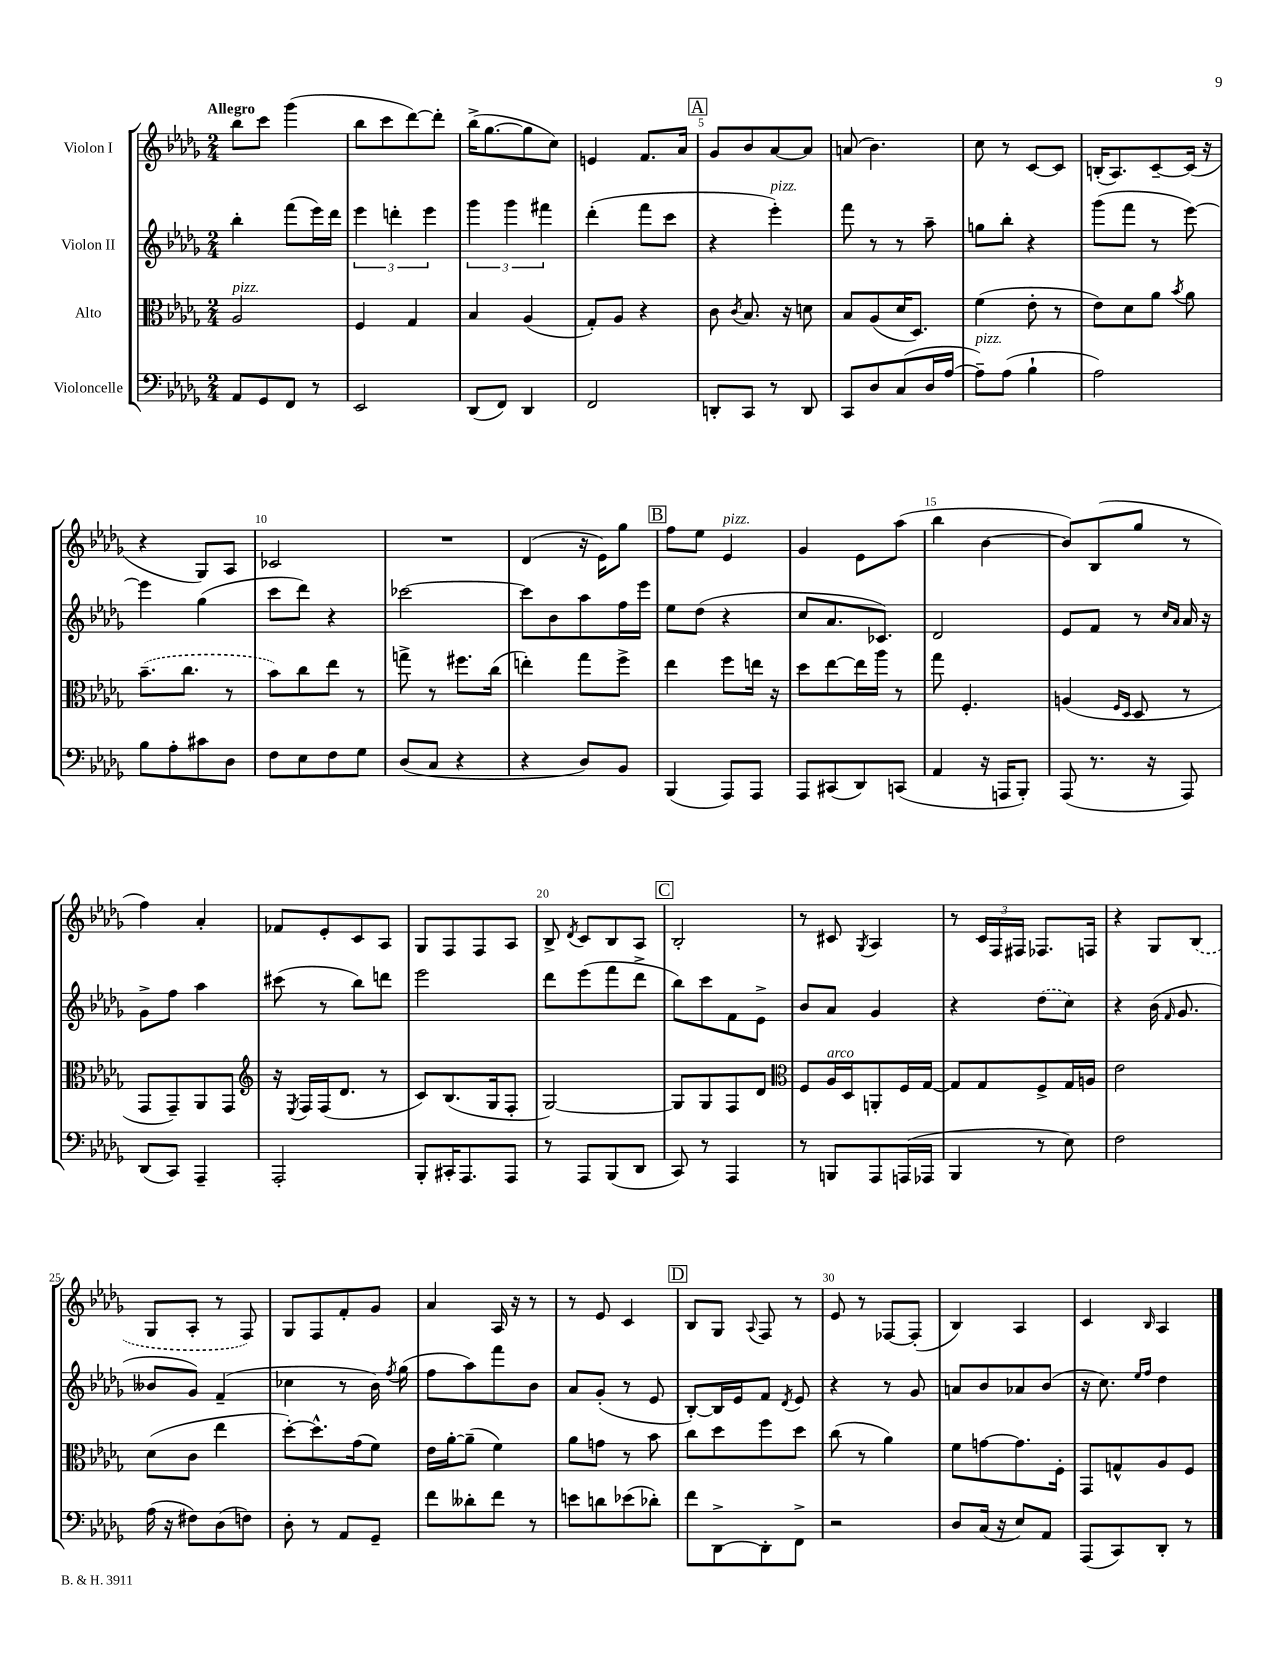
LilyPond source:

<<
\new StaffGroup <<
\new Staff = "s0" \with { instrumentName = "Violon I" } {
    \clef treble \key des \major \numericTimeSignature \time 2/4 \tempo "Allegro"
    \autoBeamOff bes''8[ c'''8] ges'''4( |
    bes''8[ c'''8 des'''8~) des'''8]-. |
    bes''16[->( ges''8.~ ges''8 c''8]) |
    e'4 f'8.[ aes'16] |
    \mark \markup { \box "A" } ges'8[ bes'8 aes'8~ aes'8] |
    a'8( bes'4.) |
    c''8 r8 c'8[~ c'8] |
    b16[-.( aes8.) c'8~-- c'16]( r16 |
    r4 ges8[) aes8] |
    ces'2 |
    R2 |
    des'4( r16 ees'16[) ges''8] |
    \mark \markup { \box "B" } f''8[ ees''8] ees'4^\markup { \italic "pizz." } |
    ges'4 ees'8[ aes''8]( |
    bes''4 bes'4~ |
    bes'8[) bes8( ges''8] r8 |
    f''4) aes'4-. |
    fes'8[ ees'8-. c'8 aes8] |
    ges8[ f8 f8 aes8] |
    bes8-> \acciaccatura { des'8 } c'8[ bes8 aes8] |
    \mark \markup { \box "C" } bes2-. |
    r8 cis'8 \acciaccatura { ges8 } aes4 |
    r8 \tuplet 3/2 { c'16[ f16 fis16] } fes8.[ f16] |
    r4 ges8[ \once \slurDashed bes8]( |
    ges8[ aes8]-. r8 f8) |
    ges8[ f8 f'8-. ges'8] |
    aes'4 aes16 r16 r8 |
    r8 ees'8 c'4 |
    \mark \markup { \box "D" } bes8[ ges8] \appoggiatura { aes8 } f8 r8 |
    ees'8 r8 fes8[~ fes8]-.( |
    bes4) aes4 |
    c'4 \grace { bes16 } aes4 \bar "|." |
}
\new Staff = "s1" \with { instrumentName = "Violon II" } {
    \clef treble \key des \major \numericTimeSignature \time 2/4
    \autoBeamOff bes''4-. f'''8[( ees'''16) des'''16] |
    \tuplet 3/2 { ees'''4 d'''4-. ees'''4 } |
    \tuplet 3/2 { ges'''4 ges'''4 fis'''4 } |
    des'''4-.( f'''8[ c'''8] |
    \mark \markup { \box "A" } r4 ees'''4-.^\markup { \italic "pizz." }) |
    f'''8 r8 r8 aes''8-- |
    g''8[ bes''8]-. r4 |
    ges'''8[( f'''8] r8 ees'''8~) |
    ees'''4 ges''4( |
    c'''8[ des'''8]) r4 |
    ces'''2~ |
    ces'''8[ bes'8 aes''8 f''16 ees'''16] |
    \mark \markup { \box "B" } ees''8[ des''8]( r4 |
    c''8[ aes'8. ces'8.]) |
    des'2 |
    ees'8[ f'8] r8 \grace { c''16[ aes'16] } aes'16 r16 |
    ges'8[-> f''8] aes''4 |
    cis'''8( r8 bes''8[) d'''8] |
    ees'''2 |
    des'''8[ ees'''8( f'''8 des'''8]-> |
    \mark \markup { \box "C" } bes''8[) c'''8 f'8 ees'8]-> |
    bes'8[ aes'8] ges'4 |
    r4 \once \slurDashed des''8[( c''8]) |
    r4 bes'16( \grace { f'16 } ges'8. |
    beses'8[ ges'8]) f'4--( |
    ces''4 r8 bes'16) \acciaccatura { f''8 } ges''16( |
    f''8[ aes''8) f'''8 bes'8] |
    aes'8[ ges'8]-.( r8 ees'8 |
    \mark \markup { \box "D" } bes8[~-.) bes16 ees'16 f'8] \acciaccatura { des'8 } ees'8 |
    r4 r8 ges'8 |
    a'8[ bes'8 aes'8 bes'8]( |
    r16 c''8.) \grace { ees''16[ f''16] } des''4 \bar "|." |
}
\new Staff = "s2" \with { instrumentName = "Alto" } {
    \clef alto \key des \major \numericTimeSignature \time 2/4
    \autoBeamOff aes2^\markup { \italic "pizz." } |
    f4 ges4 |
    bes4 aes4( |
    ges8[-.) aes8] r4 |
    \mark \markup { \box "A" } c'8 \acciaccatura { c'8 } bes8. r16 d'8 |
    bes8[ aes8( des'16 des8.]) |
    f'4( ees'8-. r8 |
    ees'8[) des'8 aes'8] \acciaccatura { bes'8 } aes'8 |
    \once \slurDashed bes'8.[--( c''8.] r8 |
    bes'8[) c''8 ees''8] r8 |
    g''8-> r8 fis''8.[ c''16]( |
    e''4-.) ges''8[ f''8]-> |
    \mark \markup { \box "B" } ees''4 f''8[ e''16] r16 |
    des''8[ ees''8~ ees''16 aes''16] r8 |
    ges''8 f4.-. |
    a4( \grace { f16[ des16] } des8 r8 |
    ges,8[ ges,8--) aes,8 ges,8] |
    \clef treble r16 \acciaccatura { ees8 } f16[ f16( des'8.] r8 |
    c'8[) bes8.( ges16 f8]-. |
    ges2~) |
    \mark \markup { \box "C" } ges8[ ges8 f8 des'8] |
    \clef alto f8[ aes16^\markup { \italic "arco" } des16 a,8-. f16 ges16]~ |
    ges8[ ges8 f8-> ges16 a16] |
    ees'2 |
    des'8[( c'8] ees''4 |
    des''8[~-.) des''8.-^ ges'16( f'8]) |
    ees'16[ aes'16~-. aes'8]--( f'4) |
    aes'8[ g'8] r8 bes'8 |
    \mark \markup { \box "D" } c''8[ des''8 f''8 des''8] |
    c''8( r8 aes'4) |
    f'8[ g'8~ g'8. f16]-. |
    ges,8[ g8-^ aes8 f8] \bar "|." |
}
\new Staff = "s3" \with { instrumentName = "Violoncelle" } {
    \clef bass \key des \major \numericTimeSignature \time 2/4
    \autoBeamOff aes,8[ ges,8 f,8] r8 |
    ees,2 |
    des,8[( f,8]) des,4 |
    f,2 |
    \mark \markup { \box "A" } d,8[-. c,8] r8 d,8 |
    c,8[ des8 c8( des16 aes16]~ |
    aes8[--^\markup { \italic "pizz." }) aes8]( bes4-! |
    aes2) |
    bes8[ aes8-. cis'8 des8] |
    f8[ ees8 f8 ges8] |
    des8[( c8] r4 |
    r4 des8[) bes,8] |
    \mark \markup { \box "B" } bes,,4( aes,,8[) aes,,8] |
    aes,,8[ cis,8( des,8) c,8]( |
    aes,4 r16 a,,16[ bes,,8]-.) |
    aes,,8( r8. r16 aes,,8) |
    des,8[( c,8]) aes,,4-- |
    aes,,2-. |
    bes,,8[-. cis,16-. aes,,8. aes,,8] |
    r8 aes,,8[ bes,,8( des,8] |
    \mark \markup { \box "C" } c,8) r8 aes,,4 |
    r8 b,,8[ aes,,8 a,,16( aes,,16] |
    bes,,4 r8 ees8) |
    f2 |
    aes16( r16 fis8[) des8( f8]) |
    des8-. r8 aes,8[ ges,8]-- |
    f'8[ deses'8-. f'8] r8 |
    e'8[ d'8 ees'8( des'8]-.) |
    \mark \markup { \box "D" } f'8[ des,8~-> des,8-. f,8]-> |
    r2 |
    des8[ c16]( r16 ees8[) aes,8] |
    aes,,8[( c,8) des,8]-. r8 \bar "|." |
}
>>
>>
\layout { \context { \Score \override BarNumber.break-visibility = ##(#f #t #t) barNumberVisibility = #(every-nth-bar-number-visible 5) } }
